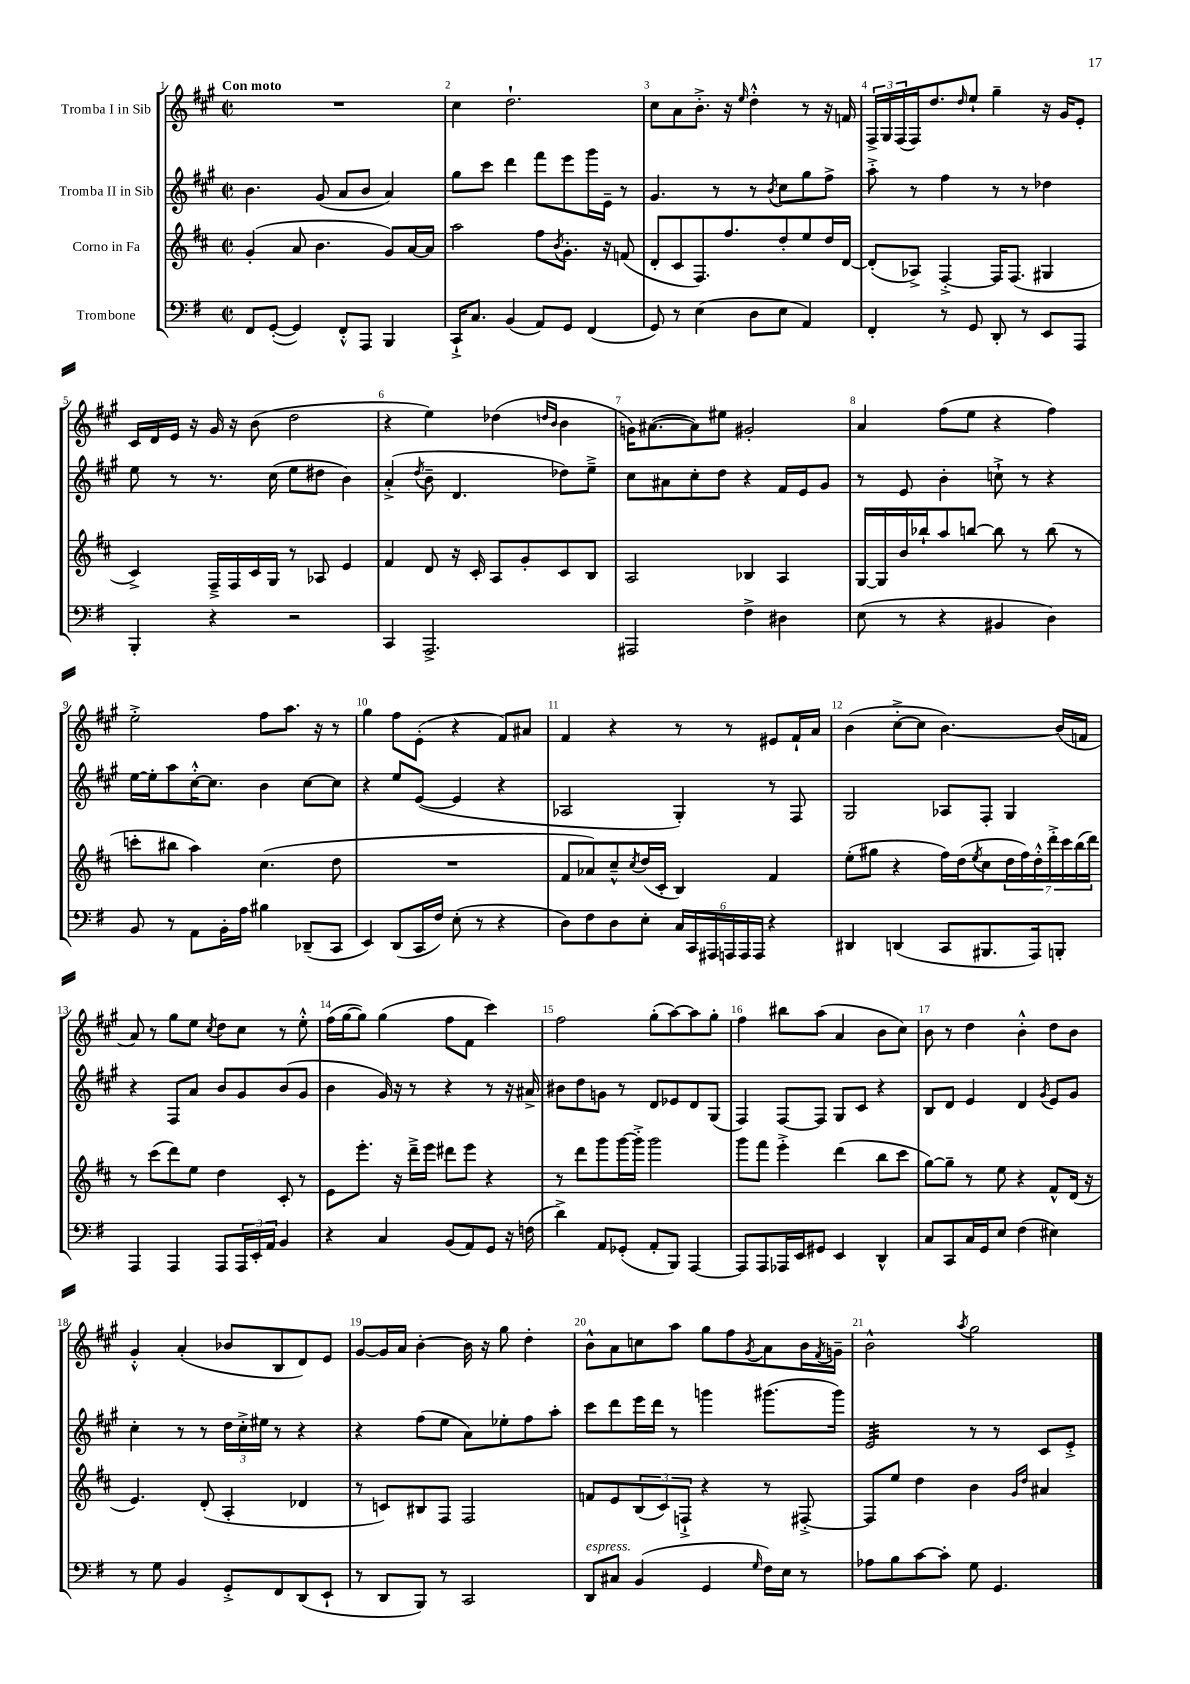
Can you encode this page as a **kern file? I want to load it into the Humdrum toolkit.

**kern	**kern	**kern	**kern
*part4	*part3	*part2	*part1
*staff4	*staff3	*staff2	*staff1
*I"Trombone	*I"Corno in Fa	*I"Tromba II in Sib	*I"Tromba I in Sib
*clefF4	*clefG2	*clefG2	*clefG2
*k[f#]	*k[f#c#]	*k[f#c#g#]	*k[f#c#g#]
*M2/2	*M2/2	*M2/2	*M2/2
*met(c|)	*met(c|)	*met(c|)	*met(c|)
=1	=1	=1	=1
!	!	!	!LO:TX:a:B:t=Con moto
8FF#/L	(4g'/	4.b\	1r
([8GG'/J	.	.	.
4GG/])	8a/	.	.
.	4.b\	(8g#/	.
8FF#'^^/L	.	8a/L	.
8AAA/J	.	8b/J	.
4BBB/	8g/L)	4a/)	.
.	[16a/L	.	.
.	16a/JJ]	.	.
=2	=2	=2	=2
16CC`^/KL	2aa\	8gg#\L	4cc#\
8.C/J	.	.	.
.	.	8ccc#\J	.
(4BB/	.	4ddd\	2.dd`\
8AA/L)	8ff#\L	8fff#\L	.
.	8qb/	.	.
8GG/J	8.g'\J	8eee\	.
(4FF#/	.	16ggg#\L	.
.	16r	16e~\JJ	.
.	(8fn/	8r	.
=3	=3	=3	=3
8GG/)	8d'/L	4.g#/	8cc#\L
8r	8c#/	.	8a\
(4E\	8.F#/)	.	8.b'^\J
.	.	8r	.
.	8.ff#/	.	16r
.	.	.	16qqee/
8D\L	.	8r	4dd'^^\
.	.	8qb/	.
8E\J	8dd'/	8cc#\L	.
4AA/)	8ee/	8gg#\	8r
.	16dd/L	8ff#^\J	16r
.	[16d/JJ	.	16fn/
=4	=4	=4	=4
4FF#'/	(8d'/L]	8aa'^\	24F#^/LL
.	.	.	24G#/
.	.	.	(24F#/
.	8A-X^/J)	8r	16F#/J)
.	.	.	8.dd/
8r	[4F#'^/	4ff#\	.
.	.	.	16qqdd/
8GG/	.	.	8ee`/J
8DD'/	16F#/KL]	8r	4gg#~\
.	(8.F#/J	.	.
8r	.	8r	.
8EE/L	4G#X/	4dd-X\	16r
.	.	.	16g#/KL
8AAA/J	.	.	8e'/J
!!LO:LB:g=z
=5	=5	=5	=5
4BBB'/	4c#^/)	8ee\	16c#/LL
.	.	.	16d/
.	.	8r	16e/JJ
.	.	.	16r
4r	16F#~^/LL	8.r	16g#/
.	16F#/	.	16r
.	16c#/	.	(8b\
.	16G/JJ	(16cc#\	.
2r	8r	8ee\L	2dd\
.	8A-X/	8dd#X\J	.
.	4e/	4b\)	.
=6	=6	=6	=6
4CC/	4f#/	(4a'^/	4r
.	.	8qdd/	.
2.AAA^/	8d/	8b~\	4ee\)
.	16r	4.d/	.
.	16c#'/	.	.
.	8A/L	.	(4dd-X\
.	8g'/	.	.
.	.	.	16qqddn/LL
.	.	.	16qqb/JJ
.	8c#/	8dd-X\L)	4b\
.	8B/J	8ee~^\J	.
=7	=7	=7	=7
2AAA#X/	2A/	8cc#\L	16gn\KL)
.	.	.	([8.a#X\
.	.	8a#X\	.
.	.	8cc#'\	8a#\])
.	.	8dd\J	8ee#X\J
4F#^\	4B-X/	4r	2g#X'/
4D#X\	4A/	16f#/LL	.
.	.	16e/J	.
.	.	8g#/J	.
=8	=8	=8	=8
(8E\	[16G/LL	8r	4a/
.	16G/]	.	.
8r	16b/	8e/	.
.	16bb-X`/J	.	.
4r	8aa/	4b'\	(8ff#\L
.	[8bbn/J	.	8ee\J
4BB#X/	8bb\]	8ccn`^\	4r
.	8r	8r	.
4D\)	(8bb\	4r	4ff#\)
.	8r	.	.
!!LO:LB:g=z
=9	=9	=9	=9
8BB/	8cccn'\L	[16ee\LL	2ee'^\
.	.	16ee'\J]	.
8r	8bb#X\J	8aa\	.
8AA\L	4aa\)	[16cc#'^^\K	.
.	.	8.cc#\J]	.
16BB'\L	.	.	.
16A\JJ	.	.	.
4B#X\	(4.cc#\	4b\	8ff#\L
.	.	.	8.aa\J
(8DD-X~/L	.	[8cc#\L	.
.	.	.	16r
8CC/J	8dd\	8cc#\J]	8r
=10	=10	=10	=10
4EE/)	1r	4r	4gg#\
(8DD/L	.	8ee/L	8ff#\L
16CC/L	.	([8e/J	(8e'\J
16F#/JJ)	.	.	.
(8E'\	.	4e/]	4r
8r	.	.	.
4r	.	4r	8f#/L)
.	.	.	8a#X/J
=11	=11	=11	=11
8D\L)	8f#/L	2A-X/	4f#/
8F#\	8a-X/)	.	.
8D\	8cc#~^^/	.	4r
.	8qcc#/	.	.
8E'\J	(16dd/L	.	.
.	16c#'/JJ	.	.
24C/LL	4B/)	4G#'/)	8r
24CC/	.	.	.
24AAA#X/	.	.	.
24AAAn/	.	.	8r
24AAA/	.	.	.
24AAA/JJ	.	.	.
4r	4f#/	8r	8e#X/L
.	.	8F#/	16f#`/L
.	.	.	16a/JJ
=12	=12	=12	=12
4DD#X/	(8ee'\L	2G#/	(4b\
.	8gg#X\J	.	.
(4DDn/	4r	.	[8cc#'^\L
.	.	.	8cc#\J]
8CC/L	16ff#\LL)	8A-X/L	[4.b\)
.	(16dd\J	.	.
.	8qee/	.	.
8.BBB#X/	8cc#\	8F#'/J	.
.	28dd\L	4G#/	.
.	28ff#\)	.	.
16AAA/k)	.	.	.
.	28dd'^^\	.	.
.	28ddd'^\	.	.
8BBBn'/J	.	.	(16b/LL]
.	28ccc#\	.	.
.	(28bb\	.	.
.	.	.	16fn/JJ
.	28ddd\JJ)	.	.
!!LO:LB:g=z
=13	=13	=13	=13
4AAA/	8r	4r	8a/)
.	(8ccc#\L	.	8r
4AAA/	8ddd\)	8F#/L	8gg#\L
.	8ee\J	8a/J	8ee\J
.	.	.	8qcc#/
8AAA/L	4dd\	8b/L	8dd\L
24AAA/L	.	8g#/	8cc#\J
24EE'/	.	.	.
24AA/JJ	.	.	.
4BB/	8c#'/	(8b/	8r
.	8r	8g#/J	8ee'^^\
=14	=14	=14	=14
4r	8e\L	4b\	(16ff#\LL
.	.	.	[16gg#\J
.	8.eee'\J	.	8gg#\J])
4C/	.	16g#/)	(4gg#\
.	16r	16r	.
.	16ddd~^\LL	8r	.
.	16eee\JJ	.	.
(8BB/L	8ddd#X\L	4r	8ff#\L
8AA/)	8eee\J	.	8f#\J
8GG/J	4r	8r	4ccc#\)
16r	.	16r	.
(16Fn\	.	16a#X^/	.
=15	=15	=15	=15
4d^\)	8r	8b#X\L	2ff#\
.	8ddd\L	8dd\	.
8AA/L	8ggg\	8gn\J	.
(8GG-X'/J	[16ggg\L	8r	.
.	16ggg'^\JJ]	.	.
8AA'/L	2ggg\	8d/L	(8gg#'\L
8BBB/J)	.	8e-X/	[8aa\)
[4AAA/	.	8d/	8aa\]
.	.	(8G#/J	8gg#'\J
=16	=16	=16	=16
8AAA/L]	8ggg\L	4F#/)	4ff#\
8AAA/	8fff#\J	.	.
16AAA-X/L	4eee'^\	[8F#/L	8bb#X\L
16EE/J	.	.	.
8GG#X/J	.	8F#/J]	(8aa\J
4EE/	(4ddd\	8G#/L	4a/
.	.	8c#/J	.
4DD^^/	8bb\L	4r	8b\L
.	8ccc#\J	.	8cc#\J)
=17	=17	=17	=17
8C/L	[8gg\L)	8B/L	8b\
8CC/	8gg~\J]	8d/J	8r
16C/L	8r	4e/	4dd\
16GG/J	.	.	.
8E/J	8ee\	.	.
(4F#\	4r	4d/	4b'^^\
.	.	8qg#/	.
4E#X\)	8f#^^/L	8e/L	8dd\L
.	(16d/Jk	8g#/J	8b\J
.	16r	.	.
!!LO:LB:g=z
=18	=18	=18	=18
8r	4.e/)	4cc#'\	4g#'^^/
8G\	.	.	.
4BB/	.	8r	(4a'/
.	(8d'/	8r	.
8GG'^/L	4A'/	24dd\LL	8b-X/L
.	.	24cc#'^\	.
.	.	24ee#X\JJ	.
8FF#/	.	8r	8B/
(8DD/	4d-X/	4r	8d/)
8EE`/J	.	.	8e/J
=19	=19	=19	=19
8r	8r	4r	[8g#/L
8DD/L	8cn/L)	.	16g#/L]
.	.	.	16a/JJ
8BBB/J)	8B#X/	(8ff#\L	[4b'\
8r	8F#/J	8ee\J	.
2CC/	2F#/	8a\L)	16b\]
.	.	.	16r
.	.	8ee-X'\	8gg#\
.	.	8ff#\	4dd'\
.	.	8aa'\J	.
=20	=20	=20	=20
!LO:TX:a:i:t=espress.	!	!	!
8DD/L	8fn/L	8ccc#\L	8b^^\L
8C#X/J	8e/	8ddd\	8a\
(4BB/	(12B/	16eee\L	8ccn\
.	.	16ddd\JJ	.
.	12c#/)	.	.
.	.	8r	8aa\J
.	12Fn`^/J	.	.
4GG/	4r	4gggn\	8gg#\L
.	.	.	8ff#\
16qqG/	.	.	8qg#/
16F#\LL)	8r	(8.ggg#X\L	8a\
16E\JJ	.	.	.
8r	[8F#X'^/	.	16b\L
.	.	.	8qf#/
.	.	16ggg#\Jk)	16gn~\JJ
=21	=21	=21	=21
*	*	*tremolo	*
8A-X\L	8F#/L]	32e/LLL	2b^^\
.	.	32e/	.
.	.	32e/	.
.	.	32e/	.
8B\	8ee/J	32e/	.
.	.	32e/	.
.	.	32e/	.
.	.	32e/	.
[8c\	4dd\	32e/	.
.	.	32e/	.
.	.	32e/	.
.	.	32e/	.
8c'\J]	.	32e/	.
.	.	32e/	.
.	.	32e/	.
.	.	32e/JJJ	.
*	*	*Xtremolo	*
.	.	.	8qaa/
8G\	4b\	8r	2gg#\
4.GG/	.	8r	.
.	16qqg/LL	.	.
.	16qqdd/JJ	.	.
.	4a#X/	8c#/L	.
.	.	8e'^/J	.
==	==	==	==
*-	*-	*-	*-
